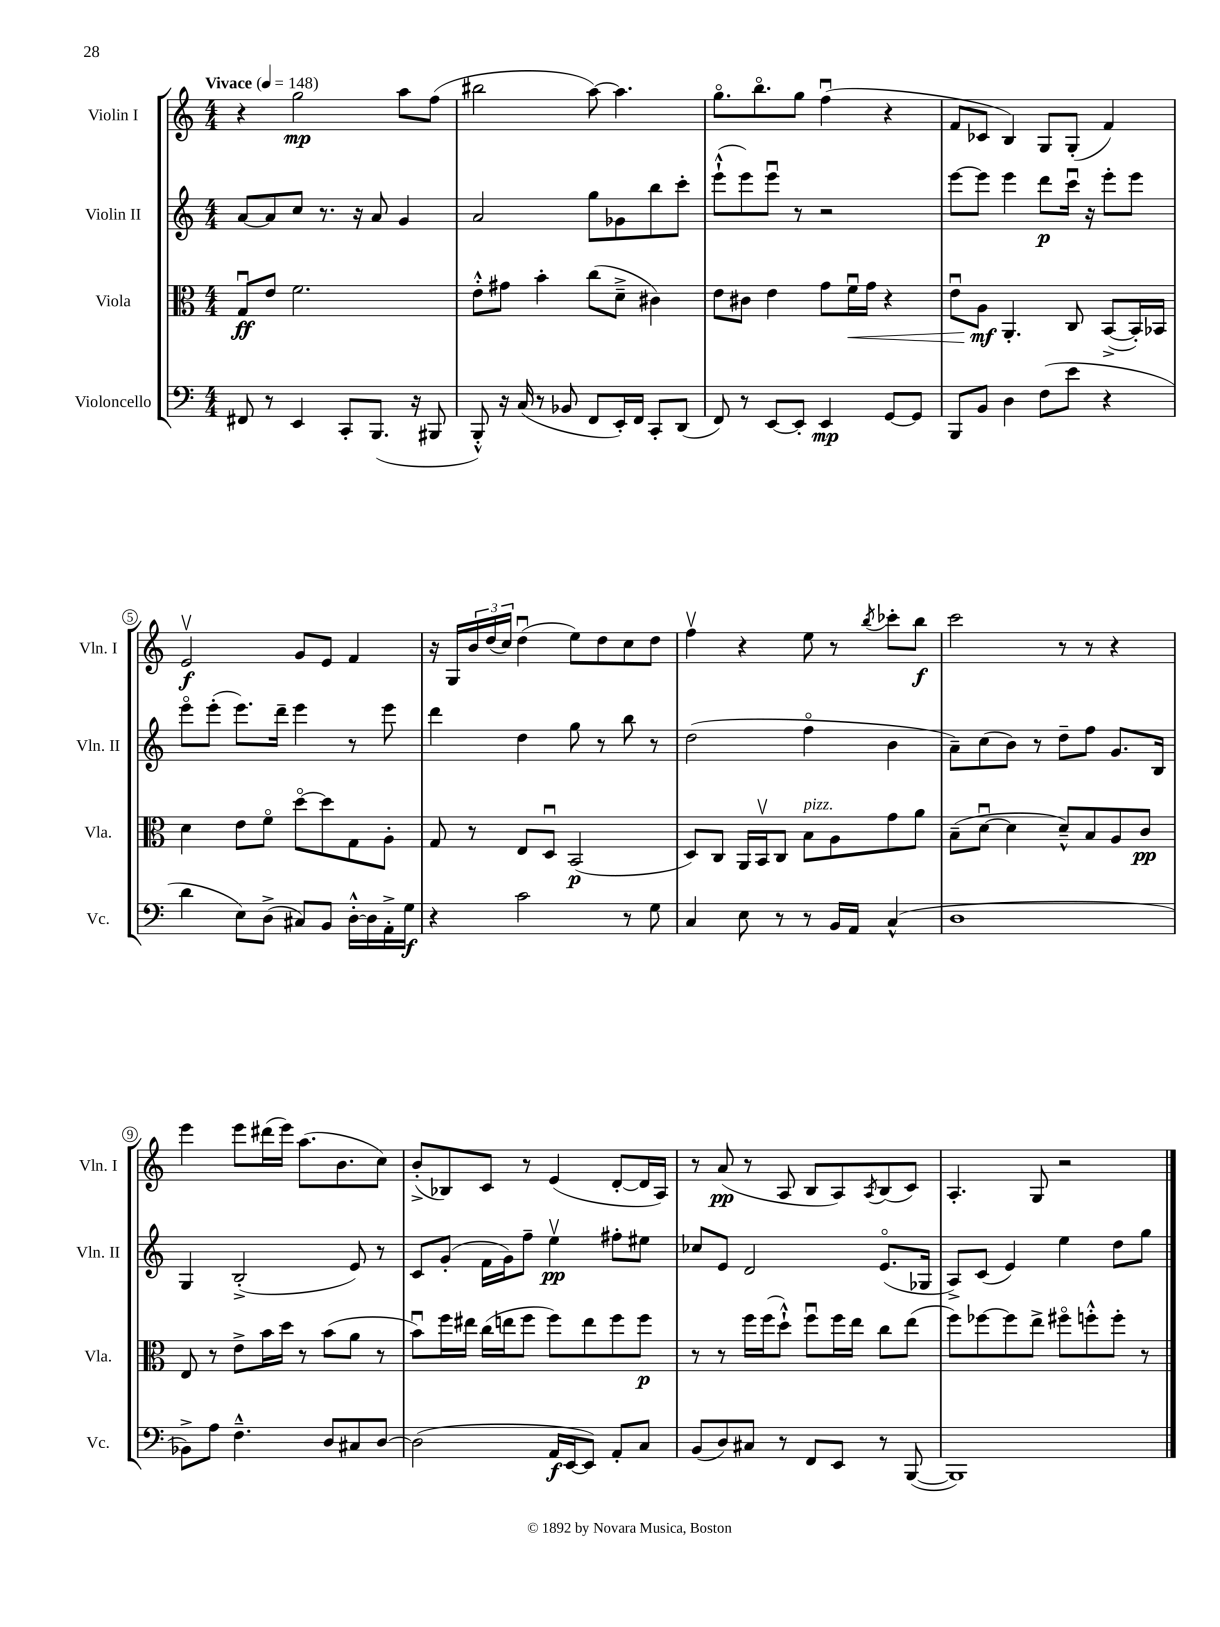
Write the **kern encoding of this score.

**kern	**kern	**kern	**kern
*staff4	*staff3	*staff2	*staff1
*clefF4	*clefC3	*clefG2	*clefG2
*k[]	*k[]	*k[]	*k[]
*M4/4	*M4/4	*M4/4	*M4/4
*MM148	*MM148	*MM148	*MM148
8FF#	8Gu	[8a	4r
8r	8e	8a]	.
4EE	2.f	8cc	2gg
.	.	8.r	.
8CC'	.	.	.
.	.	16r	.
(8.BBB	.	8a	.
.	.	4g	8aa
16r	.	.	.
8BBB#	.	.	(8ff
=	=	=	=
8BBB'^^)	8e'^^	2a	2bb#
16r	8g#	.	.
(16C	.	.	.
8r	4b'	.	.
8BB-	.	.	.
8FF	(8cc	8gg	[8aa)
16EE')	8d~^	8g-	4.aa]
16FF	.	.	.
8CC'	4c#)	8bb	.
(8DD	.	8ccc'	.
=	=	=	=
8FF)	8e	(8eee`^^	8.ggo
8r	8c#	8eee)	.
.	.	.	8.bbo
[8EE	4e	8eeeu	.
8EE']	.	8r	8gg
4EE	8g	2r	(4ffu
.	16fu	.	.
.	16g	.	.
[8GG	4r	.	4r
8GG]	.	.	.
=	=	=	=
8BBB	8eu	[8eee	8f
8BB	8A	8eee]	8c-
4D	4.AA'	4eee	4B)
(8F	.	8ddd	8G
8e	8C	16cccu	(8G'
.	.	16r	.
4r	([8BB^	8eee'	4f)
.	16BB'])	8eee	.
.	16BB-	.	.
=	=	=	=
4d	4d	8eeeo	2ev
.	.	(8eee'	.
8E)	8e	8.eee)	.
(8D^	8fo	.	.
.	.	16ddd~	.
8C#)	[8ddo	4eee	8g
8BB	8dd]	.	8e
[16D'^^	8G	8r	4f
16D]	.	.	.
16AA'^	8A'	8eee	.
16G	.	.	.
=	=	=	=
4r	8G	4ddd	16r
.	.	.	16G
.	8r	.	24b
.	.	.	(24dd
.	.	.	24cc)
2c	8E	4dd	(4ddu
.	8Du	.	.
.	(2BB	8gg	8ee)
.	.	8r	8dd
8r	.	8bb	8cc
8G	.	8r	8dd
=	=	=	=
4C	8D)	(2dd	4ffv
.	8C	.	.
8E	16AA	.	4r
.	16BBv	.	.
8r	8C	.	.
8r	8B	4ffo	8ee
16BB	8A	.	8r
16AA	.	.	.
.	.	.	8qbb
(4C^^	8g	4b	8ccc-'
.	8a	.	8bb
=	=	=	=
1D	(8B~	8a~)	2ccc
.	[8du	(8cc	.
.	4d]	8b)	.
.	.	8r	.
.	8d~^^)	8dd~	8r
.	8B	8ff	8r
.	8A	8.g	4r
.	8c	.	.
.	.	16B	.
=	=	=	=
8BB-^)	8E	4G	4eee
8A	8r	.	.
4.F~^^	8e^	(2B'^	8eee
.	16b	.	(16ddd#
.	16dd	.	16eee)
.	8r	.	(8.aa
8D	(8b	.	.
.	.	.	8.b
8C#	8a	8e)	.
[8D	8r	8r	8cc)
=	=	=	=
(2D]	8bu)	8c	(8b'^
.	16ff	(8g'	8B-)
.	16ee#	.	.
.	(16cc	16f	8c
.	16ee	16g)	.
.	8ff	8ff~	8r
16AA	8ff)	4eev	(4e
[16EE	.	.	.
8EE])	8ee	.	.
8AA'	8ff	8ff#'	[8d'
8C	8ff	8ee#	16d]
.	.	.	16A)
=	=	=	=
(8BB	8r	8cc-	8r
8D)	8r	8e	(8a
8C#	16ff	2d	8r
.	(16ff	.	.
8r	8dd`^^)	.	8A
8FF	8ffu	.	8B
8EE	16ff	.	8A)
.	16ee	.	.
.	.	.	8qA
8r	8cc	(8.eo	(8B
([8BBB	(8ee	.	8c)
.	.	16G-	.
=	=	=	=
1BBB])	8ff)	8A^)	4.A'
.	[8ff-	(8c	.
.	8ff-]	4e)	.
.	8ee^	.	8G
.	8ff#o	4ee	2r
.	8ff'^^	.	.
.	8ff'	8dd	.
.	8r	8gg	.
==	==	==	==
*-	*-	*-	*-
